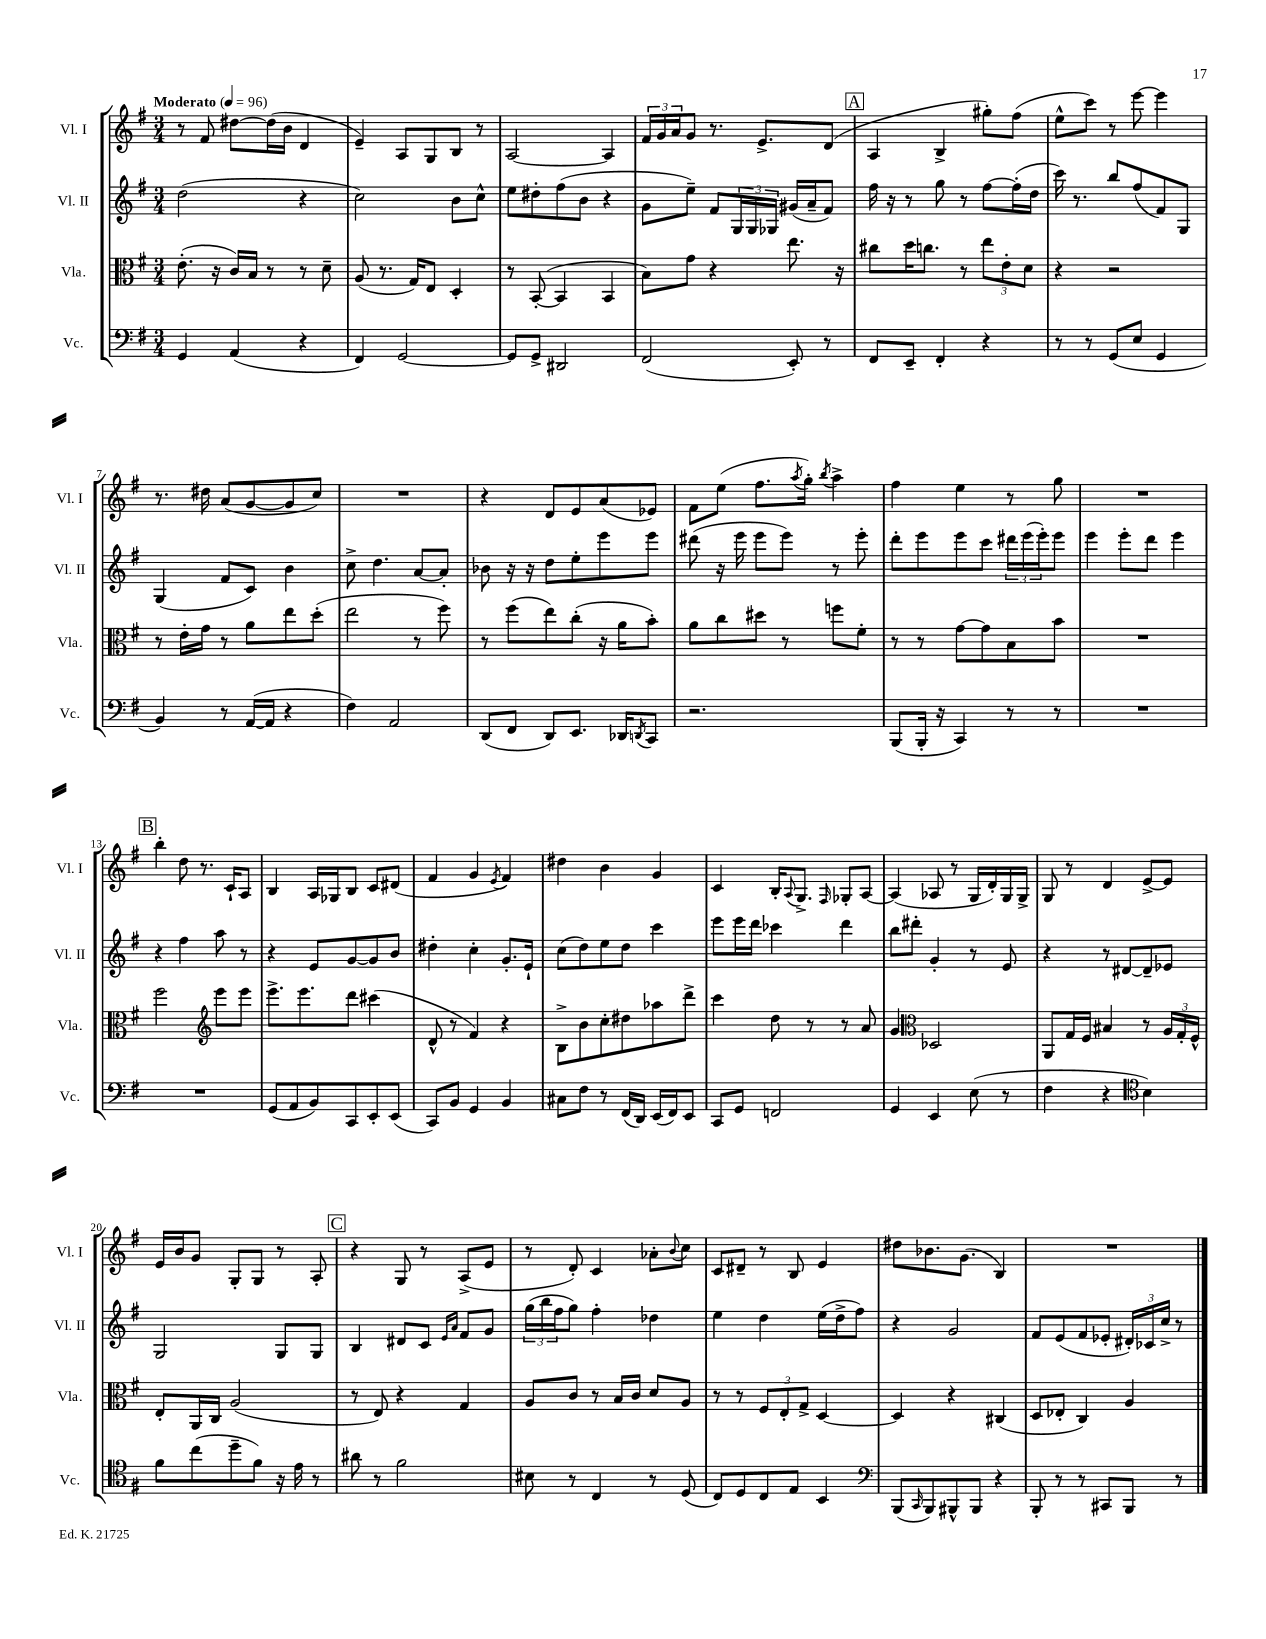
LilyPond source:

<<
\new StaffGroup <<
\new Staff = "s0" \with { instrumentName = "Vl. I" shortInstrumentName = "Vl. I" } {
    \clef treble \key g \major \numericTimeSignature \time 3/4 \tempo "Moderato" 4 = 96
    r8 fis'8 dis''8~ dis''16( b'16 d'4 |
    e'4--) a8 g8 b8 r8 |
    a2~ a4 |
    \tuplet 3/2 { fis'16 g'16 a'16 } g'8 r8. e'8.-> d'8( |
    \mark \markup { \box "A" } a4 b4-> gis''8-.) fis''8( |
    e''8-^ c'''8) r8 e'''8~ e'''4 |
    r8. dis''16 a'8( g'8~ g'8 c''8) |
    R2. |
    r4 d'8 e'8 a'8( ees'8) |
    fis'8 e''8( fis''8. \acciaccatura { a''8 } g''16-.) \acciaccatura { b''8 } a''4-> |
    fis''4 e''4 r8 g''8 |
    R2. |
    \mark \markup { \box "B" } b''4-. d''8 r8. c'16-! a8 |
    b4 a16 ges16 b8 c'8 dis'8( |
    fis'4 g'4 \acciaccatura { e'8 } fis'4) |
    dis''4 b'4 g'4 |
    c'4 b16-. \appoggiatura { a8 } g8.-> \grace { fis16 } ges8-. a8~ |
    a4( aes8 r8 g16 d'16-.) g16 g16-> |
    g8 r8 d'4 e'8~-> e'8 |
    e'16 b'16 g'8 g8-. g8 r8 a8-. |
    \mark \markup { \box "C" } r4 g8 r8 a8->( e'8 |
    r8 d'8-.) c'4 aes'8-. \appoggiatura { b'8 } c''8 |
    c'8 dis'8-- r8 b8 e'4 |
    dis''8 bes'8. g'8.( b4) |
    R2. \bar "|." |
}
\new Staff = "s1" \with { instrumentName = "Vl. II" shortInstrumentName = "Vl. II" } {
    \clef treble \key g \major \numericTimeSignature \time 3/4
    d''2( r4 |
    c''2) b'8 c''8-^ |
    e''8 dis''8-. fis''8( b'8 r4 |
    g'8 e''8--) fis'8 \tuplet 3/2 { g16 g16 ges16 } gis'16( a'16-- fis'8) |
    \mark \markup { \box "A" } fis''16 r16 r8 g''8 r8 fis''8~ fis''16-.( d''16 |
    c'''16) r8. b''8 fis''8( fis'8) g8 |
    g4( fis'8 c'8) b'4 |
    c''8-> d''4. a'8~ a'8-. |
    bes'8 r16 r16 d''8 e''8-. e'''8 e'''8 |
    dis'''8( r16 e'''16 e'''8 e'''8) r8 e'''8-. |
    d'''8-. e'''8 e'''8 c'''8 \tuplet 3/2 { dis'''16 e'''16( e'''16-.) } e'''8 |
    e'''4 e'''8-. d'''8 e'''4 |
    \mark \markup { \box "B" } r4 fis''4 a''8 r8 |
    r4 e'8 g'8~ g'8 b'8 |
    dis''4-. c''4-. g'8.-. e'16-! |
    c''8( d''8) e''8 d''8 c'''4 |
    e'''8 e'''16 d'''16 ces'''4 d'''4 |
    b''8 dis'''8-. g'4-. r8 e'8 |
    r4 r8 dis'8~ dis'8-- ees'8 |
    g2 g8 g8 |
    \mark \markup { \box "C" } b4 dis'8 c'8 \grace { e'16 a'16 } fis'8 g'8 |
    \tuplet 3/2 { g''16( b''16 fis''16 } g''8) fis''4-. des''4 |
    e''4 d''4 e''16( d''16-> fis''8) |
    r4 g'2 |
    fis'8 e'8( fis'8 ees'8-. \tuplet 3/2 { dis'16-.) ces'16 c''16-> } r8 \bar "|." |
}
\new Staff = "s2" \with { instrumentName = "Vla." shortInstrumentName = "Vla." } {
    \clef alto \key g \major \numericTimeSignature \time 3/4
    e'8.-.( r16 c'16) b16 r8 r8 d'8-- |
    a8( r8. g16) e8 d4-. |
    r8 b,8~-.( b,4 b,4 |
    b8) g'8 r4 e''8. r16 |
    \mark \markup { \box "A" } cis''8 d''16 c''8. r8 \tuplet 3/2 { e''8 e'8-. d'8 } |
    r4 r2 |
    r8 e'16-. g'16 r8 a'8 e''8 d''8-.( |
    e''2 r8 fis''8) |
    r8 fis''8( e''8) c''8-.( r16 a'16 b'8-.) |
    a'8 c''8 dis''8 r8 f''8 fis'8-. |
    r8 r8 g'8~ g'8 b8 b'8 |
    R2. |
    \mark \markup { \box "B" } fis''2 \clef treble e'''8 e'''8 |
    e'''8.-> e'''8. d'''8 cis'''4( |
    d'8-^ r8 fis'4) r4 |
    b8-> b'8 c''8-. dis''8 aes''8 d'''8-> |
    c'''4 d''8 r8 r8 a'8 |
    g'4 \clef alto des2 |
    a,8 g16 fis16 bis4 r8 \tuplet 3/2 { a16 g16-. fis16-^ } |
    e8-. a,16 c16 a2( |
    \mark \markup { \box "C" } r8 e8) r4 g4 |
    a8 c'8 r8 b16 c'16 d'8 a8 |
    r8 r8 \tuplet 3/2 { fis8 e8-. g8-> } d4~ |
    d4 r4 cis4( |
    d8 ees8-. c4) a4 \bar "|." |
}
\new Staff = "s3" \with { instrumentName = "Vc." shortInstrumentName = "Vc." } {
    \clef bass \key g \major \numericTimeSignature \time 3/4
    g,4 a,4( r4 |
    fis,4) g,2~ |
    g,8 g,8-> dis,2 |
    fis,2( e,8-.) r8 |
    \mark \markup { \box "A" } fis,8 e,8-- fis,4-. r4 |
    r8 r8 g,8( e8 g,4 |
    b,4) r8 a,16~( a,16 r4 |
    fis4) a,2 |
    d,8( fis,8 d,8) e,8. des,16 \acciaccatura { d,8 } c,8 |
    r2. |
    b,,8( b,,16-. r16 c,4) r8 r8 |
    R2. |
    \mark \markup { \box "B" } R2. |
    g,8( a,8 b,8) c,8 e,8-. e,8( |
    c,8) b,8 g,4 b,4 |
    cis8 fis8 r8 fis,16( d,16) e,16( fis,16) e,8 |
    c,8 g,8 f,2 |
    g,4 e,4 e8( r8 |
    fis4 r4 \clef tenor b4) |
    fis'8 c''8( d''8-- fis'8) r16 e'16 r8 |
    \mark \markup { \box "C" } ais'8 r8 fis'2 |
    bis8 r8 c4 r8 d8( |
    c8) d8 c8 e8 b,4 |
    \clef bass b,,8( \grace { c,16 } b,,8) bis,,8-^ bis,,8 r4 |
    b,,8-. r8 r8 cis,8 b,,8 r8 \bar "|." |
}
>>
>>
